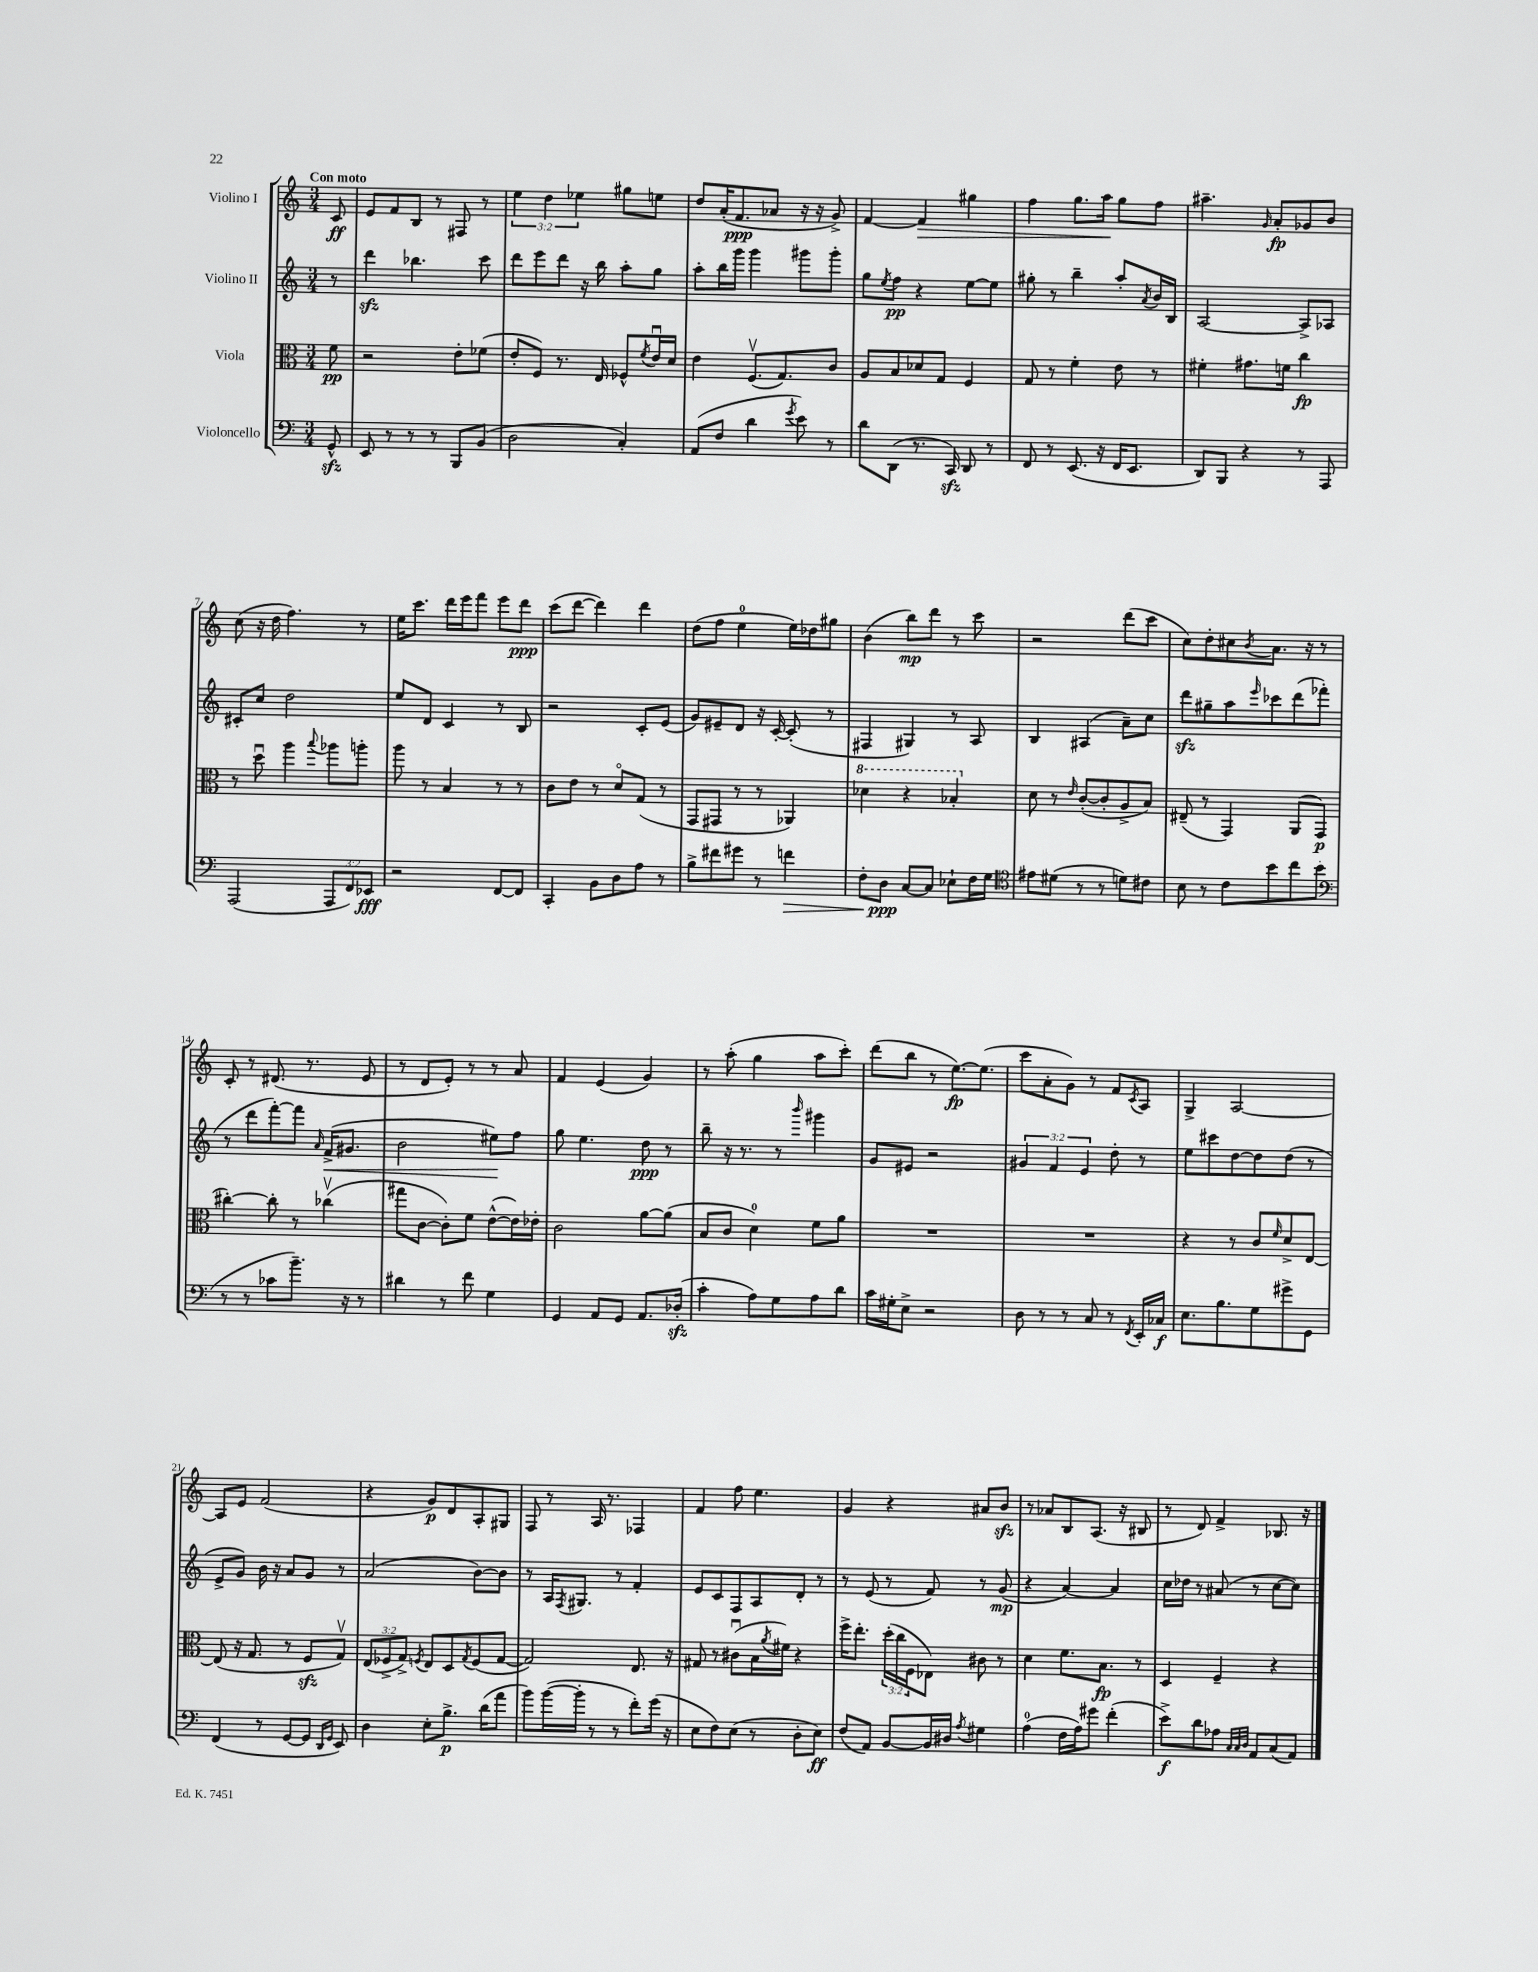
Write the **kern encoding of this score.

**kern	**dynam	**kern	**dynam	**kern	**dynam	**kern	**dynam
*part4	*part4	*part3	*part3	*part2	*part2	*part1	*part1
*staff4	*staff4	*staff3	*staff3	*staff2	*staff2	*staff1	*staff1
*I"Violoncello	*	*I"Viola	*	*I"Violino II	*	*I"Violino I	*
*clefF4	*	*clefC3	*	*clefG2	*	*clefG2	*
*k[]	*	*k[]	*	*k[]	*	*k[]	*
*M3/4	*	*M3/4	*	*M3/4	*	*M3/4	*
=	=	=	=	=	=	=	=
!	!	!	!	!	!	!LO:TX:a:B:t=Con moto	!
8GGzz^^/	.	8f\	pp	8r	.	8c/	ff
=1	=1	=1	=1	=1	=1	=1	=1
8EE/	.	2r	.	4dddzz\	.	8e/L	.
8r	.	.	.	.	.	8f/	.
8r	.	.	.	4.bb-X\	.	8B/J	.
8r	.	.	.	.	.	8r	.
8BBB/L	.	8e'\L	.	.	.	8F#X/	.
(8BB/J	.	(8f-X\J	.	8ccc\	.	8r	.
=2	=2	=2	=2	=2	=2	=2	=2
2D\	.	8e'/L	.	8ddd\L	.	6ee\	.
.	.	8F/J)	.	8eee\	.	.	.
.	.	.	.	.	.	6dd\	.
.	.	8.r	.	8ddd\J	.	.	.
.	.	.	.	.	.	6ee-X\	.
.	.	.	.	16r	.	.	.
.	.	16E/	.	16bb\	.	.	.
4C'/)	.	8F-X^^/L	.	8aa'\L	.	8gg#X\L	.
.	.	8qf/	.	.	.	.	.
.	.	16eu/L	.	8gg\J	.	8een\J	.
.	.	16d/JJ	.	.	.	.	.
=3	=3	=3	=3	=3	=3	=3	=3
(8AA/L	.	4e\	.	8aa'\L	.	8dd/L	.
8F/J	.	.	.	16bb\L	.	(16a'/K	.
.	.	.	.	16ggg\JJ	.	8.f/	ppp
4d\	.	(8.Fv/L	.	4ggg\	.	.	.
.	.	.	.	.	.	8a-X/J	.
.	.	8.G/)	.	.	.	.	.
8qg/	.	.	.	.	.	.	.
8e\)	.	.	.	8ggg#X\L	.	16r	.
.	.	.	.	.	.	16r	.
8r	.	8c/J	.	8ggg#'\J	.	8g^/)	.
=4	=4	=4	=4	=4	=4	=4	=4
8d\L	.	8A/L	.	8gg\L	.	[4f/	.
.	.	.	.	8qee/	.	.	.
(8DD\J	.	8B/	.	8ff\J	pp	.	.
!	!	!	!	!	!	!	!LO:HP:b
8.r	.	8d-X/	.	4r	.	4f/]	>
.	.	8G/J	.	.	.	.	.
16CCzz/)	.	.	.	.	.	.	.
8DD/	.	4F/	.	[8ee\L	.	4gg#X\	.
8r	.	.	.	8ee\J]	.	.	.
=5	=5	=5	=5	=5	=5	=5	=5
8FF/	.	8G/	.	8gg#X'\	.	4ff\	.
8r	.	8r	.	8r	.	.	.
(8.EE/	.	4f'\	.	4bb~\	.	8.gg\L	.
16r	.	.	.	.	.	16aa\Jk	.
16FF/KL	.	8e\	.	8aa'/L	.	8gg\L	]
8.EE/J	.	.	.	.	.	.	.
.	.	.	.	8qa/	.	.	.
.	.	8r	.	16b/L	.	8ff\J	.
.	.	.	.	16B/JJ	.	.	.
=6	=6	=6	=6	=6	=6	=6	=6
8DD/L)	.	4f#X'\	.	[2A/	.	4.aa#X~\	.
8BBB/J	.	.	.	.	.	.	.
4r	.	8.g#X\L	.	.	.	.	.
.	.	.	.	.	.	16qqg/	.
.	.	.	.	.	.	8a'/L	fp
.	.	16fn\Jk	.	.	.	.	.
8r	.	4cc\	fp	8A^/L]	.	8g-X/	.
8AAA/	.	.	.	8A-X/J	.	8b/J	.
!!LO:LB:g=z
=7	=7	=7	=7	=7	=7	=7	=7
(2AAA/	.	8r	.	8c#X'/L	.	(8cc\	.
.	.	8ddu\	.	8cc/J	.	16r	.
.	.	.	.	.	.	16dd\	.
.	.	4aa\	.	2dd\	.	4.ff\)	.
.	.	8qqbb/	.	.	.	.	.
12AAA/L	.	8aa-X\L	.	.	.	.	.
12FF/)	.	.	.	.	.	.	.
.	.	8aan'\J	.	.	.	8r	.
12EE-X/J	fff	.	.	.	.	.	.
=8	=8	=8	=8	=8	=8	=8	=8
2r	.	8aa\	.	8ee/L	.	16ee\KL	.
.	.	.	.	.	.	8.ccc\J	.
.	.	8r	.	8d/J	.	.	.
.	.	4B/	.	4c/	.	16ddd\LL	.
.	.	.	.	.	.	16eee\J	.
.	.	.	.	.	.	8fff\J	.
[8FF/L	.	8r	.	8r	.	8eee\L	.
8FF/J]	.	8r	.	8B/	.	8ddd\J	ppp
=9	=9	=9	=9	=9	=9	=9	=9
4CC'/	.	8c\L	.	2r	.	(8ccc\L	.
.	.	8e\J	.	.	.	[8ddd\J	.
8BB\L	.	8r	.	.	.	4ddd\])	.
8D\	.	8d/L	.	.	.	.	.
8A\J	.	(8G/J	.	8c'/L	.	4ddd\	.
8r	.	8r	.	(8e/J	.	.	.
=10	=10	=10	=10	=10	=10	=10	=10
8B^\L	.	8GG/L	.	8g/L)	.	(8dd\L	.
8f#X\	.	8GG#X/J	.	8e#X~/	.	8ff\J	.
8g#X\J	.	8r	.	8d/J	.	4ee\	.
8r	.	8r	.	16r	.	.	.
.	.	.	.	[16c'/	.	.	.
!	!LO:HP:b	!	!	!	!	!	!
4fn\	>	4AA-X/)	.	(8c'/]	.	16ee\LL)	.
.	.	.	.	.	.	16dd-X\J	.
.	.	.	.	8r	.	8gg#X\J	.
=11	=11	=11	=11	=11	=11	=11	=11
*	*	*8va	*	*	*	*	*
8F'\L	.	4dd-X\	.	4F#X/	.	(4b\	.
8D\J	ppp	.	.	.	.	.	.
[8C/L	]	4r	.	4G#X/)	.	8bb\L)	mp
8C/J]	.	.	.	.	.	8ddd\J	.
8E-X`\L	.	4b-X'/	.	8r	.	8r	.
16F\L	.	.	.	8A/	.	8ccc\	.
16G\JJ	.	.	.	.	.	.	.
=12	=12	=12	=12	=12	=12	=12	=12
*clefC4	*	*	*	*	*	*	*
*	*	*X8va	*	*	*	*	*
8e#X\L	.	8d\	.	4B/	.	2r	.
(8d#X\J	.	8r	.	.	.	.	.
.	.	16qqe/	.	.	.	.	.
8r	.	([8c'/L	.	(4A#X/	.	.	.
8r	.	8c'/]	.	.	.	.	.
8dn\L)	.	8A^/	.	8a~\L)	.	(8ddd\L	.
8c#X\J	.	8B/J)	.	8cc\J	.	8ccc\J	.
=13	=13	=13	=13	=13	=13	=13	=13
8B\	.	(8E#X~/	.	8dddzz\L	.	8cc\L)	.
8r	.	8r	.	8gg#X~\	.	8dd'\	.
8c\L	.	4GG/)	.	8aa\	.	8cc#X\	.
.	.	.	.	16qqeee/	.	8qb/	.
8b\	.	.	.	8ccc-X\	.	8.a\J	.
8cc\	.	(8AA/L	.	(8ddd\	.	.	.
.	.	.	.	.	.	16r	.
(8b\J	.	8GG/J	p	8fff-X'\J	.	8r	.
!!LO:LB:g=z
=14	=14	=14	=14	=14	=14	=14	=14
*clefF4	*	*	*	*	*	*	*
8r	.	[4cc#X'\)	.	8r	.	8c'/	.
8r	.	.	.	8ddd\L	.	8r	.
8c-X\L	.	8cc#'\]	.	[8fff'\)	.	(8.d#X/	.
8.b~\J)	.	8r	.	8fff\J]	.	.	.
.	.	.	.	.	.	8.r	.
.	.	.	.	16qqa/	.	.	.
!	!	!	!	!	!LO:HP:b	!	!
.	.	(4cc-Xv\	.	(16f^/KL	<	.	.
16r	.	.	.	8.g#X/J	.	.	.
8r	.	.	.	.	.	8e/	.
=15	=15	=15	=15	=15	=15	=15	=15
4d#X\	.	8gg#X\L	.	2b\	.	8r	.
.	.	[8c\J	.	.	.	8d/L	.
8r	.	8c'\L])	.	.	.	8e'/J)	.
8f\	.	8f\J	.	.	.	8r	.
4G\	.	([8e^^\L	.	8ee#X\L)	.	8r	.
.	.	16e\L])	.	8ff\J	[	8a/	.
.	.	16e-X'\JJ	.	.	.	.	.
=16	=16	=16	=16	=16	=16	=16	=16
4GG/	.	2c\	.	8gg\	.	4f/	.
.	.	.	.	4.ee\	.	.	.
8AA/L	.	.	.	.	.	(4e/	.
8GG/J	.	.	.	.	.	.	.
8.AA/L	.	[8a\L	.	8dd\	ppp	4g/)	.
.	.	(8a\J]	.	8r	.	.	.
(16D-Xzz'/Jk	.	.	.	.	.	.	.
=17	=17	=17	=17	=17	=17	=17	=17
4c'\	.	8B/L	.	8bb~\	.	8r	.
.	.	8c/J	.	16r	.	(8aa'\	.
.	.	.	.	8.r	.	.	.
8A\L)	.	4d\)	.	.	.	4gg\	.
8G\	.	.	.	8r	.	.	.
.	.	.	.	16qqbbb/	.	.	.
8A\	.	8f\L	.	4ggg#X\	.	8aa\L	.
8d\J	.	8a\J	.	.	.	8ccc'\J)	.
=18	=18	=18	=18	=18	=18	=18	=18
16c\LL	.	2.r	.	8g/L	.	(8ddd\L	.
16G#X'\J	.	.	.	.	.	.	.
8E^\J	.	.	.	8e#X/J	.	8bb\J	.
2r	.	.	.	2r	.	8r	.
.	.	.	.	.	.	[8.ee\L)	fp
.	.	.	.	.	.	(8.ee\J]	.
=19	=19	=19	=19	=19	=19	=19	=19
8D\	.	2.r	.	6g#X/	.	8ccc\L	.
8r	.	.	.	.	.	8a'\	.
.	.	.	.	6f/	.	.	.
8r	.	.	.	.	.	8g\J)	.
.	.	.	.	6e/	.	.	.
8C/	.	.	.	.	.	8r	.
8r	.	.	.	8dd'\	.	8f/L	.
8qFF/	.	.	.	.	.	8qc/	.
16EE'/LL	.	.	.	8r	.	8A/J	.
16C-X/JJ	f	.	.	.	.	.	.
=20	=20	=20	=20	=20	=20	=20	=20
8.E\L	.	4r	.	8ee\L	.	4G^/	.
.	.	.	.	8ccc#X\	.	.	.
8.B\	.	.	.	.	.	.	.
.	.	8r	.	[8dd\	.	[2A/	.
8G\	.	8c/L	.	8dd\]	.	.	.
.	.	16qqf/	.	.	.	.	.
8g#X^\	.	8d^/	.	(8dd\J	.	.	.
8GG\J	.	[8E/J	.	8r	.	.	.
!!LO:LB:g=z
=21	=21	=21	=21	=21	=21	=21	=21
(4FF/	.	(8E/]	.	8e^/L	.	8A/L]	.
.	.	16r	.	8g/J)	.	8e/J	.
.	.	8.G/	.	.	.	.	.
8r	.	.	.	16b\	.	(2f/	.
.	.	.	.	16r	.	.	.
[8GG/L	.	8r	.	8a/L	.	.	.
8GG/J]	.	8Fzz/L	.	8g/J	.	.	.
16qqDD/LL	.	.	.	.	.	.	.
16qqGG/JJ	.	.	.	.	.	.	.
8EE/)	.	8Gv/J)	.	8r	.	.	.
=22	=22	=22	=22	=22	=22	=22	=22
4D\	.	(12E/L	.	(2a/	.	4r	.
.	.	12F-X^/	.	.	.	.	.
.	.	12G^/J)	.	.	.	.	.
.	.	8qFn/	.	.	.	.	.
8E'\L	.	8E/L	.	.	.	8g/L)	p
8.B^\J	p	8D/	.	.	.	8d/	.
.	.	8qG/	.	.	.	.	.
.	.	(8F/	.	[8b\L)	.	8A'/	.
(16d\KL	.	.	.	.	.	.	.
8a\J	.	[8G/J	.	8b\J]	.	8G#X/J	.
=23	=23	=23	=23	=23	=23	=23	=23
8b\L)	.	2G/])	.	8r	.	8F/	.
([16b\L	.	.	.	16A/KL	.	8r	.
.	.	.	.	8qF/	.	.	.
16b'\JJ]	.	.	.	8.G#X/J	.	.	.
8r	.	.	.	.	.	16A/	.
.	.	.	.	.	.	8.r	.
8r	.	.	.	8r	.	.	.
8f'\L)	.	8.E/	.	4f'/	.	4F-X/	.
(16g\Jk	.	.	.	.	.	.	.
16r	.	16r	.	.	.	.	.
=24	=24	=24	=24	=24	=24	=24	=24
8E\L	.	8G#X/	.	8e/L	.	4f/	.
8F\)	.	8r	.	8c/	.	.	.
(8E\J	.	(8c#Xu\L	.	8F/	.	8ff\	.
8r	.	16B\L	.	8A/	.	4.ee\	.
.	.	8qa/	.	.	.	.	.
.	.	16f#X\JJ)	.	.	.	.	.
8D'\L	.	4r	.	8d'/J	.	.	.
8E\J)	ff	.	.	8r	.	.	.
=25	=25	=25	=25	=25	=25	=25	=25
(8F/L	.	16ff^\KL	.	8r	.	4g/	.
.	.	8.ee'\J	.	.	.	.	.
8AA/J)	.	.	.	(8e/	.	.	.
[8BB/L	.	(24dd'\LL	.	8r	.	4r	.
.	.	24cc\	.	.	.	.	.
.	.	24F\J	.	.	.	.	.
16BB/L]	.	8E-X\J)	.	8f/)	.	.	.
16D#X/JJ	.	.	.	.	.	.	.
8qA/	.	.	.	.	.	.	.
4G#X\	.	8c#X\	.	8r	.	8a#X/L	.
.	.	8r	.	(8g/	mp	8bzz/J	.
=26	=26	=26	=26	=26	=26	=26	=26
(4A\	.	4d\	.	4r	.	8r	.
.	.	.	.	.	.	8a-X/L	.
16F\LL	.	8.f\L	.	[4a/)	.	8B/	.
16A\J)	.	.	.	.	.	.	.
8g#X\J	.	.	.	.	.	(8.A/J	.
.	.	8.B\J	fp	.	.	.	.
(4f'\	.	.	.	4a/]	.	.	.
.	.	.	.	.	.	16r	.
.	.	8r	.	.	.	8B#X/	.
=27	=27	=27	=27	=27	=27	=27	=27
8e^\L)	f	4D/	.	16cc\LL	.	8r	.
.	.	.	.	16dd-X\JJ	.	.	.
8d\	.	.	.	8r	.	8d/)	.
8A-X\J	.	4F~/	.	(8a#X/	.	4f^/	.
32qqC/LLL	.	.	.	.	.	.	.
32qqC/	.	.	.	.	.	.	.
32qqD/JJJ	.	.	.	.	.	.	.
8AA/L	.	.	.	8r	.	.	.
(8C/	.	4r	.	[8cc\L	.	8.B-X/	.
8AA/J)	.	.	.	8cc\J])	.	.	.
.	.	.	.	.	.	16r	.
==	==	==	==	==	==	==	==
*-	*-	*-	*-	*-	*-	*-	*-
